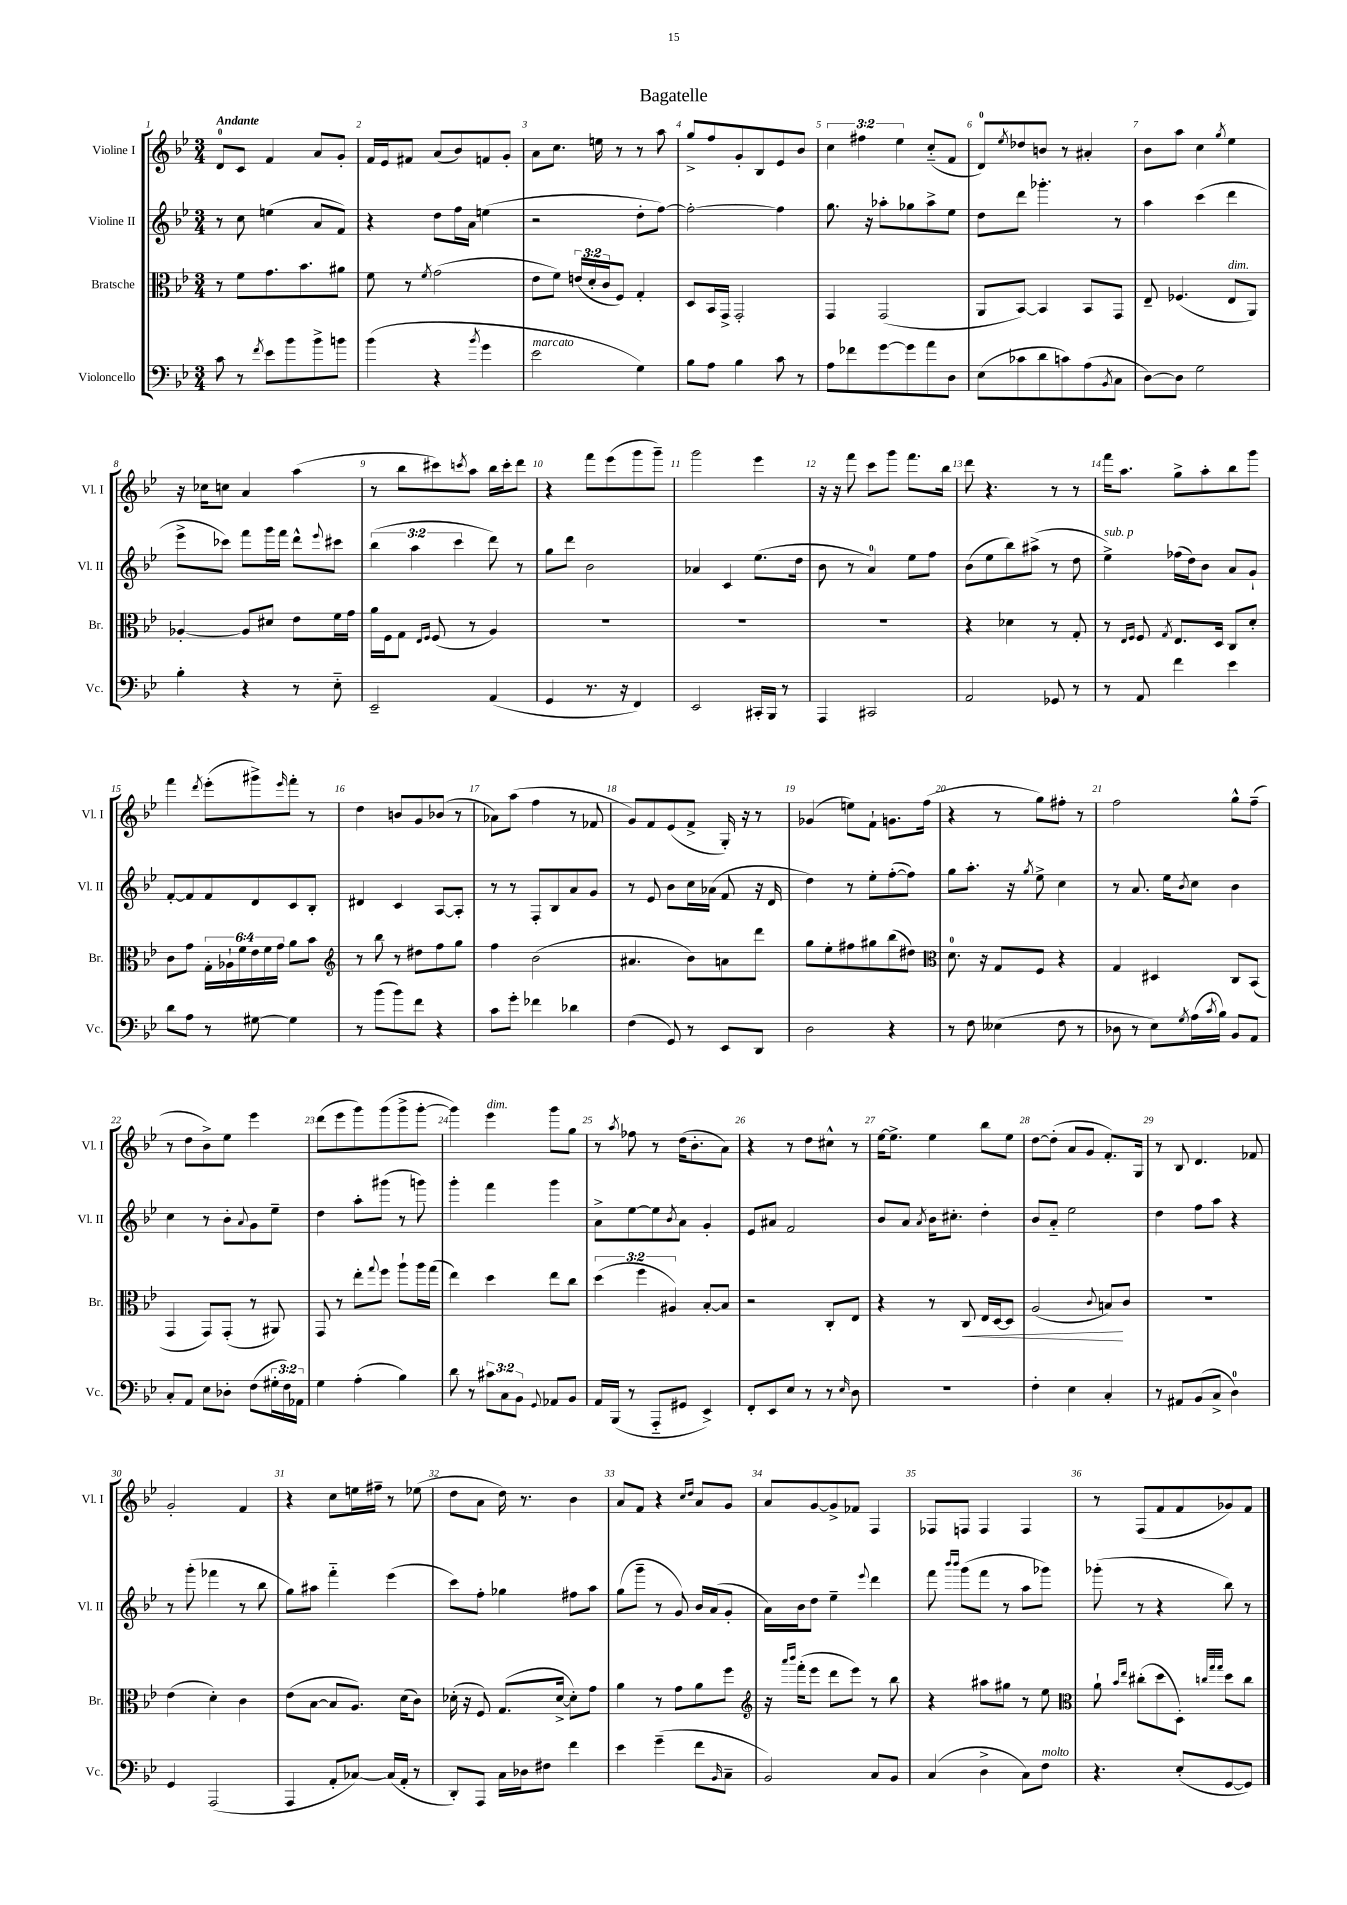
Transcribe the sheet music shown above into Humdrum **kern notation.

**kern	**kern	**dynam	**kern	**kern
*part4	*part3	*part3	*part2	*part1
*staff4	*staff3	*staff3	*staff2	*staff1
*I"Violoncello	*I"Bratsche	*	*I"Violine II	*I"Violine I
*I'Vc.	*I'Br.	*	*I'Vl. II	*I'Vl. I
*clefF4	*clefC3	*	*clefG2	*clefG2
*k[b-e-]	*k[b-e-]	*	*k[b-e-]	*k[b-e-]
*M3/4	*M3/4	*	*M3/4	*M3/4
=1	=1	=1	=1	=1
!	!	!	!	!LO:TX:a:B:t=Andante
8c\	8r	.	8r	8d/L
8r	8f\L	.	8cc\	8c/J
8qf/	.	.	.	.
8e-\L	8.g\	.	(4een\	4f/
8b-\	.	.	.	.
.	8.b-\	.	.	.
8b-^\	.	.	8a/L	8a/L
8bn\J	8a#X\J	.	8f/J)	8g'/J
=2	=2	=2	=2	=2
(4b-\	8f\	.	4r	16f/LL
.	.	.	.	16e-/J
.	8r	.	.	8f#X/J
.	8qf/	.	.	.
4r	(2g\	.	8dd\L	(8a/L
.	.	.	16ff\L	8b-/)
.	.	.	16a\JJ	.
8qb-/	.	.	.	.
4g\	.	.	(4een\	8fn/
.	.	.	.	8g'/J
=3	=3	=3	=3	=3
!LO:TX:a:i:t=marcato	!	!	!	!
2e-\	8e-\L	.	2r	8a\L
.	8f\J)	.	.	8.cc\J
.	(24en/LL	.	.	.
.	24d'/	.	.	.
.	.	.	.	16een\
.	24c/J	.	.	.
.	8F/J)	.	.	8r
4G\)	4G'/	.	8dd'\L	8r
.	.	.	[8ff\J)	8aa\
=4	=4	=4	=4	=4
8B-\L	8D/L	.	2ff'\_	8gg^/L
8A\J	16BB-/L	.	.	8ff/
.	16GG^/JJ	.	.	.
4B-\	2GG'/	.	.	8g'/
.	.	.	.	8B-/
8c\	.	.	4ff\]	8e-/
8r	.	.	.	8b-/J
=5	=5	=5	=5	=5
8A\L	4GG/	.	8.gg\	6cc\
8f-X\	.	.	.	.
.	.	.	.	6ff#X\
.	.	.	16r	.
[8g\	(2GG/	.	8aa-X'\L	.
.	.	.	.	6ee-\
8g\]	.	.	8gg-X\	.
8a\	.	.	8aa-^\	(8cc/L
8D\J	.	.	8ee-\J	8f/J
=6	=6	=6	=6	=6
(8E-\L	8AA/L	.	8dd\L	8d/L)
.	.	.	.	8qee-/
8c-X\	[8BB-/J)	.	8ddd\J	8dd-X/
8d\	4BB-/]	.	4.ggg-X'\	8bn/J
8cn\)	.	.	.	8r
(8A\	8BB-/L	.	.	4a#X'/
8qBB-/	.	.	.	.
8C\J	8GG/J	.	8r	.
=7	=7	=7	=7	=7
[8D\L)	8E-~/	.	4aa\	8b-\L
8D\J]	(4.F-X/	.	.	8aa\J
2G\	.	.	(4ccc\	4cc\
.	.	.	.	8qgg/
!	!LO:TX:a:i:t=dim.	!	!	!
.	8E-/L	.	4ddd\	4ee-\
.	8AA/J)	.	.	.
!!LO:LB:g=z
=8	=8	=8	=8	=8
4B-'\	[4A-X'/	.	8eee-^\L	16r
.	.	.	.	16cc-X\KL
.	.	.	8ccc-X\J)	8ccn\J
4r	8A-/L]	.	8fff\L	4a/
.	8d#X/J	.	16ggg\L	.
.	.	.	16fff\JJ	.
8r	8e-\L	.	8ddd^^\L	(4aa\
.	.	.	8qqeee-/	.
8E-\	16f\L	.	8ccc#X\J	.
.	16g\JJ	.	.	.
=9	=9	=9	=9	=9
2EE-~/	16a\LL	.	(6bb-\	8r
.	16F\J	.	.	.
.	8G\J	.	.	8bb-\L
.	.	.	6aa\	.
.	16qqE-/LL	.	.	.
.	16qqF/JJ	.	.	.
.	(8F/	.	.	8ccc#X\)
.	.	.	6ccc\	.
.	.	.	.	8qcccn/
.	8r	.	.	8aa\J
(4AA/	4A/)	.	8ddd\)	16bb-\LL
.	.	.	.	16ccc'\J
.	.	.	8r	8ddd\J
=10	=10	=10	=10	=10
4GG/	2.r	.	8gg\L	4r
.	.	.	8ddd\J	.
8.r	.	.	2b-\	8fff\L
.	.	.	.	(8eee-\
16r	.	.	.	.
4FF/)	.	.	.	8ggg\
.	.	.	.	8ggg~\J)
=11	=11	=11	=11	=11
2EE-/	2.r	.	4a-X/	2ggg\
.	.	.	4c/	.
16CC#X'/LL	.	.	(8.ee-\L	4eee-\
16BBB-/JJ	.	.	.	.
8r	.	.	.	.
.	.	.	16dd\Jk	.
=12	=12	=12	=12	=12
4AAA/	2.r	.	8b-\	16r
.	.	.	.	16r
.	.	.	8r	8fff\
2CC#X/	.	.	4a/)	8ccc\L
.	.	.	.	8ggg\J
.	.	.	8ee-\L	8.fff\L
.	.	.	8ff\J	.
.	.	.	.	16bb-\Jk
=13	=13	=13	=13	=13
2AA/	4r	.	(8b-\L	8ddd\
.	.	.	8ee-\	4.r
.	4d-X\	.	8bb-\)	.
.	.	.	(8aa#X^\J	.
8GG-X/	8r	.	8r	8r
8r	8G'/	.	8dd\	8r
=14	=14	=14	=14	=14
!	!	!	!LO:TX:a:i:t=sub. p	!
8r	8r	.	4ee-^\)	16fff\KL
.	.	.	.	8.aa\J
.	16qqE-/LL	.	.	.
.	16qqF/JJ	.	.	.
8AA/	8F/	.	.	.
.	8qG/	.	.	.
4f\	8.E-/L	.	(16ff-X\LL	8gg^\L
.	.	.	16dd\J)	.
.	.	.	8b-\J	8aa'\
.	16D/Jk	.	.	.
4e-\	8C/L	.	8a/L	8bb-\
.	8d'/J	.	8g`/J	8ggg\J
!!LO:LB:g=z
=15	=15	=15	=15	=15
8d\L	8c\L	.	[8f'/L	4fff\
8A\J	8g\J	.	8f/]	.
.	.	.	.	8qddd/
8r	24G'\LL	.	8f/	(8eee-'\L
.	24A-X`\	.	.	.
.	24f\	.	.	.
[8G#X\	24e-\	.	8d/	8ggg#X^\)
.	24f\	.	.	.
.	24g\JJ	.	.	.
.	.	.	.	16qqeee-/
4G#\]	8a\L	.	8c/	8fff'\J
.	8b-\J	.	8B-'/J	8r
=16	=16	=16	=16	=16
*	*clefG2	*	*	*
8r	8r	.	4d#X/	4dd\
(8b-\L	8bb-\	.	.	.
8b-\)	8r	.	4c/	8bn/L
8f\J	8dd#X\L	.	.	8g/
4r	8ff\	.	[8A/L	(8b-X/J
.	8gg\J	.	8A'/J]	8r
=17	=17	=17	=17	=17
8c\L	4ff\	.	8r	8a-X\L)
8g'\J	.	.	8r	(8aa\J
4f-X\	(2b-\	.	8F'/L	4ff\
.	.	.	8B-/	.
4d-X\	.	.	8a/	8r
.	.	.	8g/J	8f-X/
=18	=18	=18	=18	=18
(4F\	4.a#X/	.	8r	8g/L)
.	.	.	8e-/	8f/
8GG/)	.	.	8b-\L	(8e-/
8r	8b-\L)	.	16cc\L	8f^/J
.	.	.	(16a-X\JJ	.
8EE-/L	8an\	.	8f/	16G'/)
.	.	.	.	16r
8DD/J	8ddd\J	.	16r	8r
.	.	.	16d/	.
=19	=19	=19	=19	=19
2D\	8gg\L	.	4dd\)	(4g-X/
.	8ee-'\	.	.	.
.	8ff#X\	.	8r	8een\L)
.	8gg#X\	.	8ee-'\L	8f`\J
4r	(8bb-\	.	([8ff'\	8.gn\L
.	8dd#X\J)	.	8ff\J])	.
.	.	.	.	(16ff\Jk
=20	=20	=20	=20	=20
*	*clefC3	*	*	*
8r	8.d\	.	8gg\L	4r
8F\	.	.	8.aa'\J	.
.	16r	.	.	.
(4E--X\	8G/L	.	.	8r
.	.	.	16r	.
.	.	.	8qgg/	.
.	8F/J	.	8ee-^\	8gg\L)
8F\	4r	.	4cc\	8ff#X'\J
8r	.	.	.	8r
=21	=21	=21	=21	=21
8D-X\	4G/	.	8r	2ff\
8r	.	.	8.a/	.
8E-\L)	4D#X/	.	.	.
.	.	.	16ee-\KL	.
8qG/	.	.	8qb-/	.
(16A\L	.	.	8cc\J	.
8qc/	.	.	.	.
16B-\JJ)	.	.	.	.
8BB-/L	8C/L	.	4b-\	8gg^^\L
8AA/J	(8BB-/J	.	.	(8ff~\J
!!LO:LB:g=z
=22	=22	=22	=22	=22
8C'/L	4GG/	.	4cc\	8r
8AA/J	.	.	.	8dd\L
8E-\L	8GG/L)	.	8r	8b-^\)
8D-X'\J	(8GG'/J	.	8b-'\L	8ee-\J
.	.	.	8qqa/	.
(8F\L	8r	.	8g\	4eee-\
24G#X'\L	8AA#X/)	.	8ee-~\J	.
24F\)	.	.	.	.
24AA-X\JJ	.	.	.	.
=23	=23	=23	=23	=23
4G\	8GG/	.	4dd\	(8ddd\L
.	8r	.	.	8eee-\
(4A'\	8ee-'\L	.	8aa'\L	8ggg\)
.	8qqgg/	.	.	.
.	8ff\J	.	(8ggg#X\J	(8ggg\
4B-\)	8aa`\L	.	8r	8ggg^\
.	16aa\L	.	8gggn\)	[8ggg'\J
.	(16gg\JJ	.	.	.
=24	=24	=24	=24	=24
8d\	4ee-\)	.	4ggg'\	4ggg\])
8r	.	.	.	.
!	!	!	!	!LO:TX:a:i:t=dim.
12c#X\L	4dd\	.	4fff\	4eee-\
12C\	.	.	.	.
12BB-\J	.	.	.	.
8qqGG/	.	.	.	.
8AA-X/L	8ee-\L	.	4ggg\	8ggg\L
8BB-/J	8cc\J	.	.	8gg\J
=25	=25	=25	=25	=25
16AA/LL	(6dd\	.	8a^\L	8r
(16BBB-/JJ	.	.	.	.
.	.	.	.	8qaa/
8r	.	.	[8ee-\	8ff-X\
.	6ff\	.	.	.
8AAA/L	.	.	8ee-\]	8r
.	6A#X/)	.	.	.
.	.	.	8qb-/	.
8GG#X/J	.	.	8a\J	(16dd\KL
.	.	.	.	8.b-'\
4EE-^/)	[8B-'/L	.	4g'/	.
.	8B-/J]	.	.	8a\J)
=26	=26	=26	=26	=26
8FF'/L	2r	.	8e-/L	4r
8EE-/	.	.	8a#X/J	.
8E-/J	.	.	2f/	8r
8r	.	.	.	8dd\L
8r	8C'/L	.	.	8cc#X^^\J
16qqE-/	.	.	.	.
8D\	8E-/J	.	.	8r
=27	=27	=27	=27	=27
2.r	4r	.	8b-/L	[16ee-\KL
.	.	.	.	8.ee-^\J]
.	.	.	8a/J	.
.	.	.	8qa/	.
.	8r	.	16b-\KL	4ee-\
.	.	.	8.cc#X'\J	.
!	!	!LO:HP:b	!	!
.	8C/	<	.	.
.	16E-/LL	.	4dd'\	8bb-\L
.	[16D/J	.	.	.
.	8D/J]	.	.	8ee-\J
=28	=28	=28	=28	=28
4F'\	(2A/	.	8b-/L	[8dd\L
.	.	.	8a/J	(8dd'\J]
4E-\	.	.	2ee-\	8a/L
.	.	.	.	8g/J
.	8qqc/	.	.	.
4C'/	8Bn/L)	.	.	8.f'/L)
.	8c/J	[	.	.
.	.	.	.	16G/Jk
=29	=29	=29	=29	=29
8r	2.r	.	4dd\	8r
8AA#X/L	.	.	.	8B-/
(8BB-/	.	.	8ff\L	4.d/
8C^/J	.	.	8aa\J	.
4D\)	.	.	4r	.
.	.	.	.	8f-X/
!!LO:LB:g=z
=30	=30	=30	=30	=30
4GG/	(4e-\	.	8r	2g'/
.	.	.	(8ggg'\	.
(2AAA/	4d'\)	.	4fff-X\	.
.	4c\	.	8r	4f/
.	.	.	8bb-\	.
=31	=31	=31	=31	=31
4AAA/	(8e-\L	.	8gg\L)	4r
.	[8B-\J	.	8aa#X\J	.
8AA'/L	8B-/L]	.	4fff\	8cc\L
[8C-X/J)	8.A/J)	.	.	16een\L
.	.	.	.	16ff#X~\JJ
(16C-/LL]	.	.	(4eee-\	8r
16AA'/JJ	(16d\KL	.	.	.
8r	8c\J)	.	.	(8ee-X\
=32	=32	=32	=32	=32
8DD'/L)	(16d-X'\	.	8ccc\L)	8dd\L
.	16r	.	.	.
8AAA/J	8F/)	.	8ff'\J	8a\J
16C\LL	(8.G/L	.	4gg-X\	16dd\)
16D-X\J	.	.	.	8.r
8F#X\J	.	.	.	.
.	[16d-^/Jk	.	.	.
4f\	8d-'\L])	.	8ff#X\L	4b-\
.	8g\J	.	8aa\J	.
=33	=33	=33	=33	=33
4e-\	4a\	.	(8gg\L	8a/L
.	.	.	8ggg~\J	8f/J
(4g~\	8r	.	8r	4r
.	8g\L	.	8g/)	.
.	.	.	.	16qqcc/LL
.	.	.	.	16qqdd/JJ
8f\L	8a\	.	16b-/LL	8a/L
.	.	.	(16a/J	.
16qqBB-/	.	.	.	.
8C~\J	8ff\J	.	8g'/J	8g/J
=34	=34	=34	=34	=34
*	*clefG2	*	*	*
2BB-/)	16r	.	16a\LL)	8a/L
.	16qqaaa/LL	.	.	.
.	16qqbbb-/JJ	.	.	.
.	(16fff'\KL	.	16b-\J	.
.	8eee-\J	.	8dd\J	[8g/
.	8ddd\L	.	4ee-~\	8g^/]
.	8eee-\J)	.	.	8f-X/J
.	.	.	8qqeee-/	.
8C/L	8r	.	4ddd\	4F/
8BB-/J	8bb-\	.	.	.
=35	=35	=35	=35	=35
(4C/	4r	.	8fff\	8F-X/L
.	.	.	16qqbbb-/LL	.
.	.	.	16qqbbb-/JJ	.
.	.	.	(8ggg\L	8Fn/J
4D^\	8aa#X\L	.	8fff\J	4F/
.	8gg#X\J	.	8r	.
8C\L)	8r	.	8aa\L	4F/
!LO:TX:a:i:t=molto	!	!	!	!
8F\J	8ee-\	.	8ggg-X\J)	.
=36	=36	=36	=36	=36
*	*clefC3	*	*	*
4.r	8a`\	.	(8ggg-X'\	8r
.	16qqb-/LL	.	.	.
.	16qqee-/JJ	.	.	.
.	(8cc#X'\L	.	8r	(8F/L
.	8dd\	.	4r	8f/
(8E-'/L	8D'\J)	.	.	8f/
.	32qqccn/LLL	.	.	.
.	32qqgg/	.	.	.
.	32qqgg/JJJ	.	.	.
[8GG/	8dd\L	.	8bb-\)	8g-X/)
8GG/J])	8cc\J	.	8r	8f/J
==	==	==	==	==
*-	*-	*-	*-	*-
